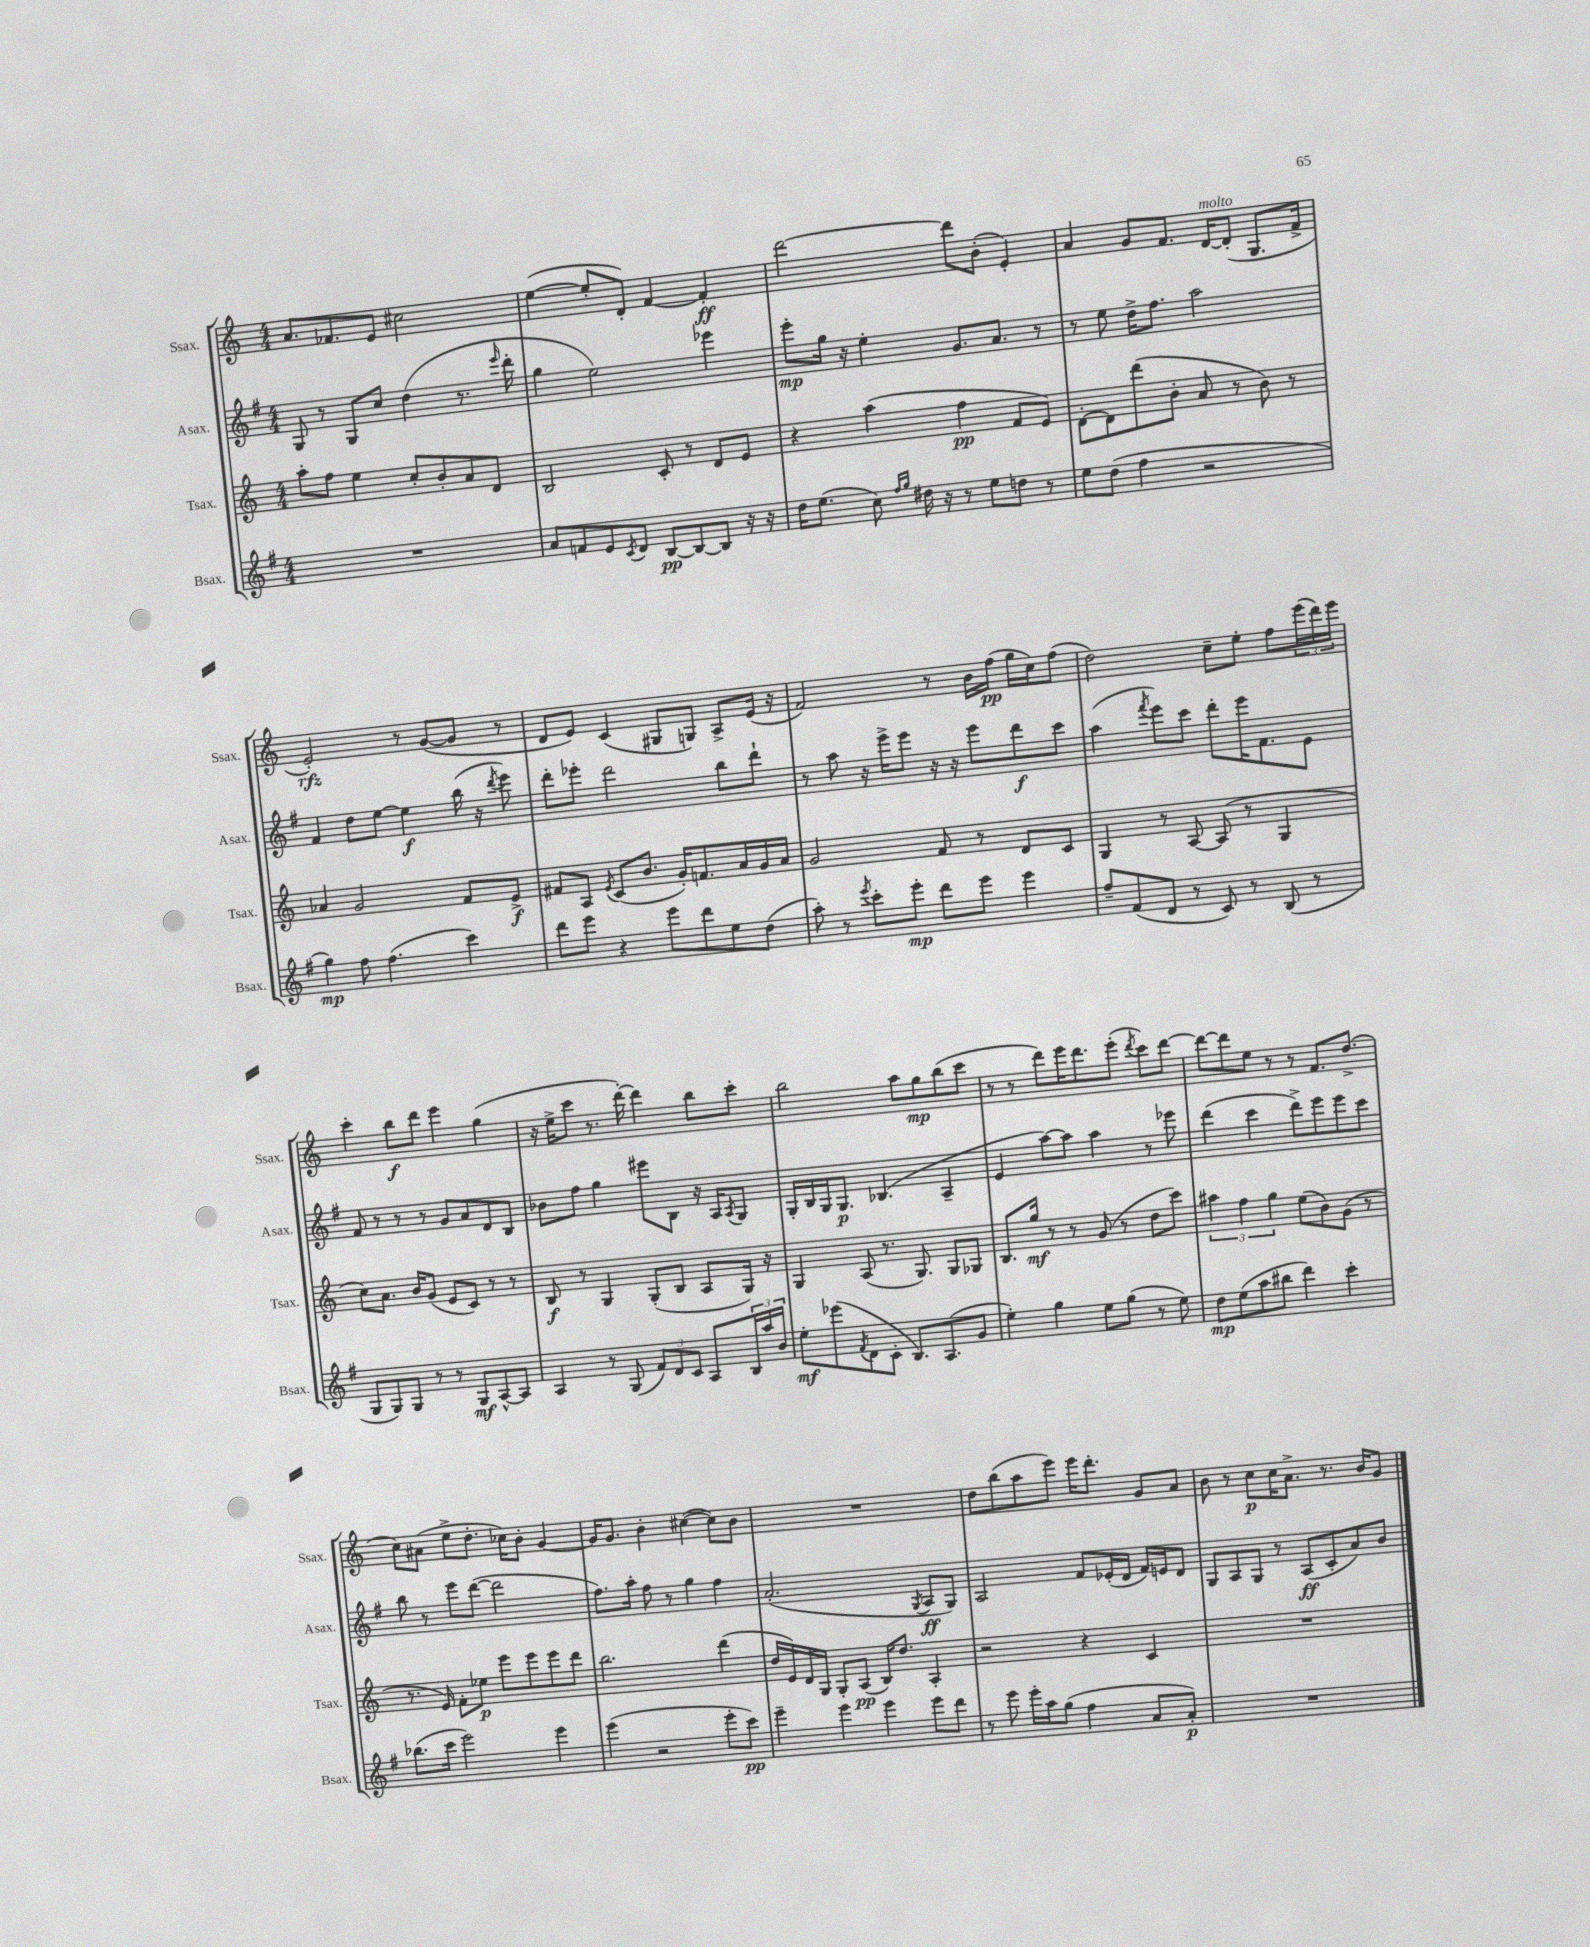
<<
\new StaffGroup <<
\new Staff = "s0" \with { instrumentName = "Ssax." shortInstrumentName = "Ssax." } {
    \clef treble \key c \major \numericTimeSignature \time 4/4
    a'8. fes'8. e'8 cis''2 |
    e''4~( e''8-. d'8-.) f'4~ f'4-.\ff |
    d'''2~ d'''8 b'8-.( e'4-.) |
    a'4 g'8 f'8. d'16~^\markup { \italic "molto" } d'8-.( g8. f'16-> |
    e'2-.\rfz) r8 g'8~( g'8 r8 |
    d'8 e'8) c'4( gis8 g8) a8-> e'16( r16 |
    f'2) r8 b'16 f''16\pp( g''16 c''16) f''8( |
    d''2) c''8-- e''8-. f''8 \tuplet 3/2 { e'''16( d'''16) e'''16 } |
    c'''4-. b''8\f d'''8 e'''4 g''4( |
    r16 e''16-> c'''8 r8. d'''16~-.) d'''4 b''8 c'''8-. |
    b''2 a''8 g''8\mp b''8( c'''8 |
    r8 r8 d'''8) e'''16 d'''8. e'''8-.( \acciaccatura { d'''8 } c'''8) d'''8~ |
    d'''8~ d'''8 e''8 r8 r8 f'8. d''8.->( |
    c''8) ais'8( e''8-> d''8.-. ces''16) b'8-. g'4~ |
    g'16 g'8. b'4-. cis''4~( cis''8) b'8 |
    R1 |
    d''8 b''8( a''8 e'''8) e'''16 d'''8.-. g'8 a'8 |
    b'8 r8 c''8\p c''16 a'8.-> r8. b'16 g'8 \bar "|." |
}
\new Staff = "s1" \with { instrumentName = "Asax." shortInstrumentName = "Asax." } {
    \clef treble \key g \major \numericTimeSignature \time 4/4
    g8 r8 g8 c''8 d''4( r8. \grace { e'''16 } d'''16-. |
    g''4 e''2) ees'''4 |
    e'''8-.\mp g''16 r16 e''4-. g'8. a'8. r8 |
    r8 e''8 d''16-> fis''8. a''2 |
    fis'4 d''8 e''8~ e''4\f b''16( r16 \acciaccatura { d'''8 } e'''8) |
    d'''8-. ees'''8-. d'''2 b''8 d'''8-! |
    r8 a''8 r16 e'''16-> e'''8 r16 r16 e'''8 d'''8\f c'''8 |
    a''4( \acciaccatura { fis'''8 } e'''8) c'''8 d'''8-. e'''16 fis'8. e'8 |
    fis'8 r8 r8 r8 g'8 a'8 d'8 b8 |
    bes'8 fis''8 g''4 eis'''8 b8 r16 a16 \acciaccatura { a8 } g8 |
    g16-. b16 g16 g8.\p bes4.( a4-- |
    e'4 a''8~) a''8 a''4 r8 ees'''8 |
    d'''4( c'''4 d'''8->) e'''8 e'''8 c'''8 |
    b''8 r8 e'''8 d'''8~( d'''2 |
    fis''8.) a''16-. fis''8 r8 g''4 fis''4 |
    a'2.-.( \acciaccatura { g8 } a8\ff g8) |
    a2 fis'8 ees'16-.( d'16 fis'16) e'16 d'8 |
    g8 a8 g8 r8 a8\ff( c'8-. a'8) b'8 \bar "|." |
}
\new Staff = "s2" \with { instrumentName = "Tsax." shortInstrumentName = "Tsax." } {
    \clef treble \key c \major \numericTimeSignature \time 4/4
    a''8-. f''8 e''4 c''8-. b'8-. a'8 d'8 |
    b2 c'8-. r8 d'8 e'8 |
    r4 a''4( f''4\pp f'8 e'8) |
    d'8~-. d'8 d'''8( b'8-. a'8 r8 b'8) r8 |
    aes'4 g'2 f'8 e'8->\f |
    fis'8 a8 \acciaccatura { e'8 } c'8( b'8. g'16-.) f'8. a'16 g'16 a'16 |
    g'2 f'8 r8 d'8 c'8 |
    g4 r8 a8~ a8( r8 g4 |
    c''8) a'8. b'16 g'8( e'8 c'8) r8 r8 |
    b8\f r8 g4 g8-.( b8 a8 g16) r16 |
    g4 a8( r8. g8.) g8 ges8 |
    b8. g''16\mf r8 r8 g'8( r8 d''8 c'''8) |
    \tuplet 3/2 { ais''4 f''4 g''4 } e''8( b'8) g'8( r8 |
    r8. e'16) f'8-. ees''8\p e'''8 e'''8 e'''8 d'''8 |
    b''2. d'''4( |
    d''16 e'16) d'16 g16 g8-. a8\pp( b16) d''8. a4-. |
    r2 r4 c'4 |
    R1 \bar "|." |
}
\new Staff = "s3" \with { instrumentName = "Bsax." shortInstrumentName = "Bsax." } {
    \clef treble \key g \major \numericTimeSignature \time 4/4
    R1 |
    a'8 f'8 e'8 \acciaccatura { c'8 } d'8 b8~\pp b8~ b8 r16 r16 |
    d''16 e''8.( c''8) \grace { fis''16 g''16 } dis''16 r16 r8 e''8 d''8 r8 |
    e''8 d''8( fis''4 r2 |
    g''4\mp) fis''8 fis''4.( c'''4) |
    d'''8 e'''8 r4 e'''8 d'''8 e''8 d''8( |
    a''8-.) r8 \acciaccatura { e'''8 } c'''8-. e'''8-.\mp d'''8 e'''8 e'''4 |
    fis''8-- fis'8( d'8 r8 c'8) r8 b8( r8 |
    g8 g8) g8 r8 r8 g8\mf a8~-^ a8 |
    a4 r8 g8( \tuplet 3/2 { fis'8) d'8 c'8 } a8 \tuplet 3/2 { b16 a''16 b'16 } |
    e''8-.\mf ees'''8( \acciaccatura { fis'8 } d'8 c'8-. b8.) a8.( g'8 |
    e''4-.) g''4 e''8 g''8( r8 e''8) |
    d''8\mp e''8( a''8 bis''8 d'''4) c'''4-. |
    bes''8.( c'''16 e'''2) e'''4 |
    e'''4( r2 e'''8-. c'''8\pp) |
    e'''4-- e'''4 e'''4 e'''8 d'''8 |
    r8 e'''8 e'''16-. a''16 g''8( fis''4 a'8 a'8-.\p) |
    R1 \bar "|." |
}
>>
>>
\layout { \context { \Score \remove "Bar_number_engraver" } }
